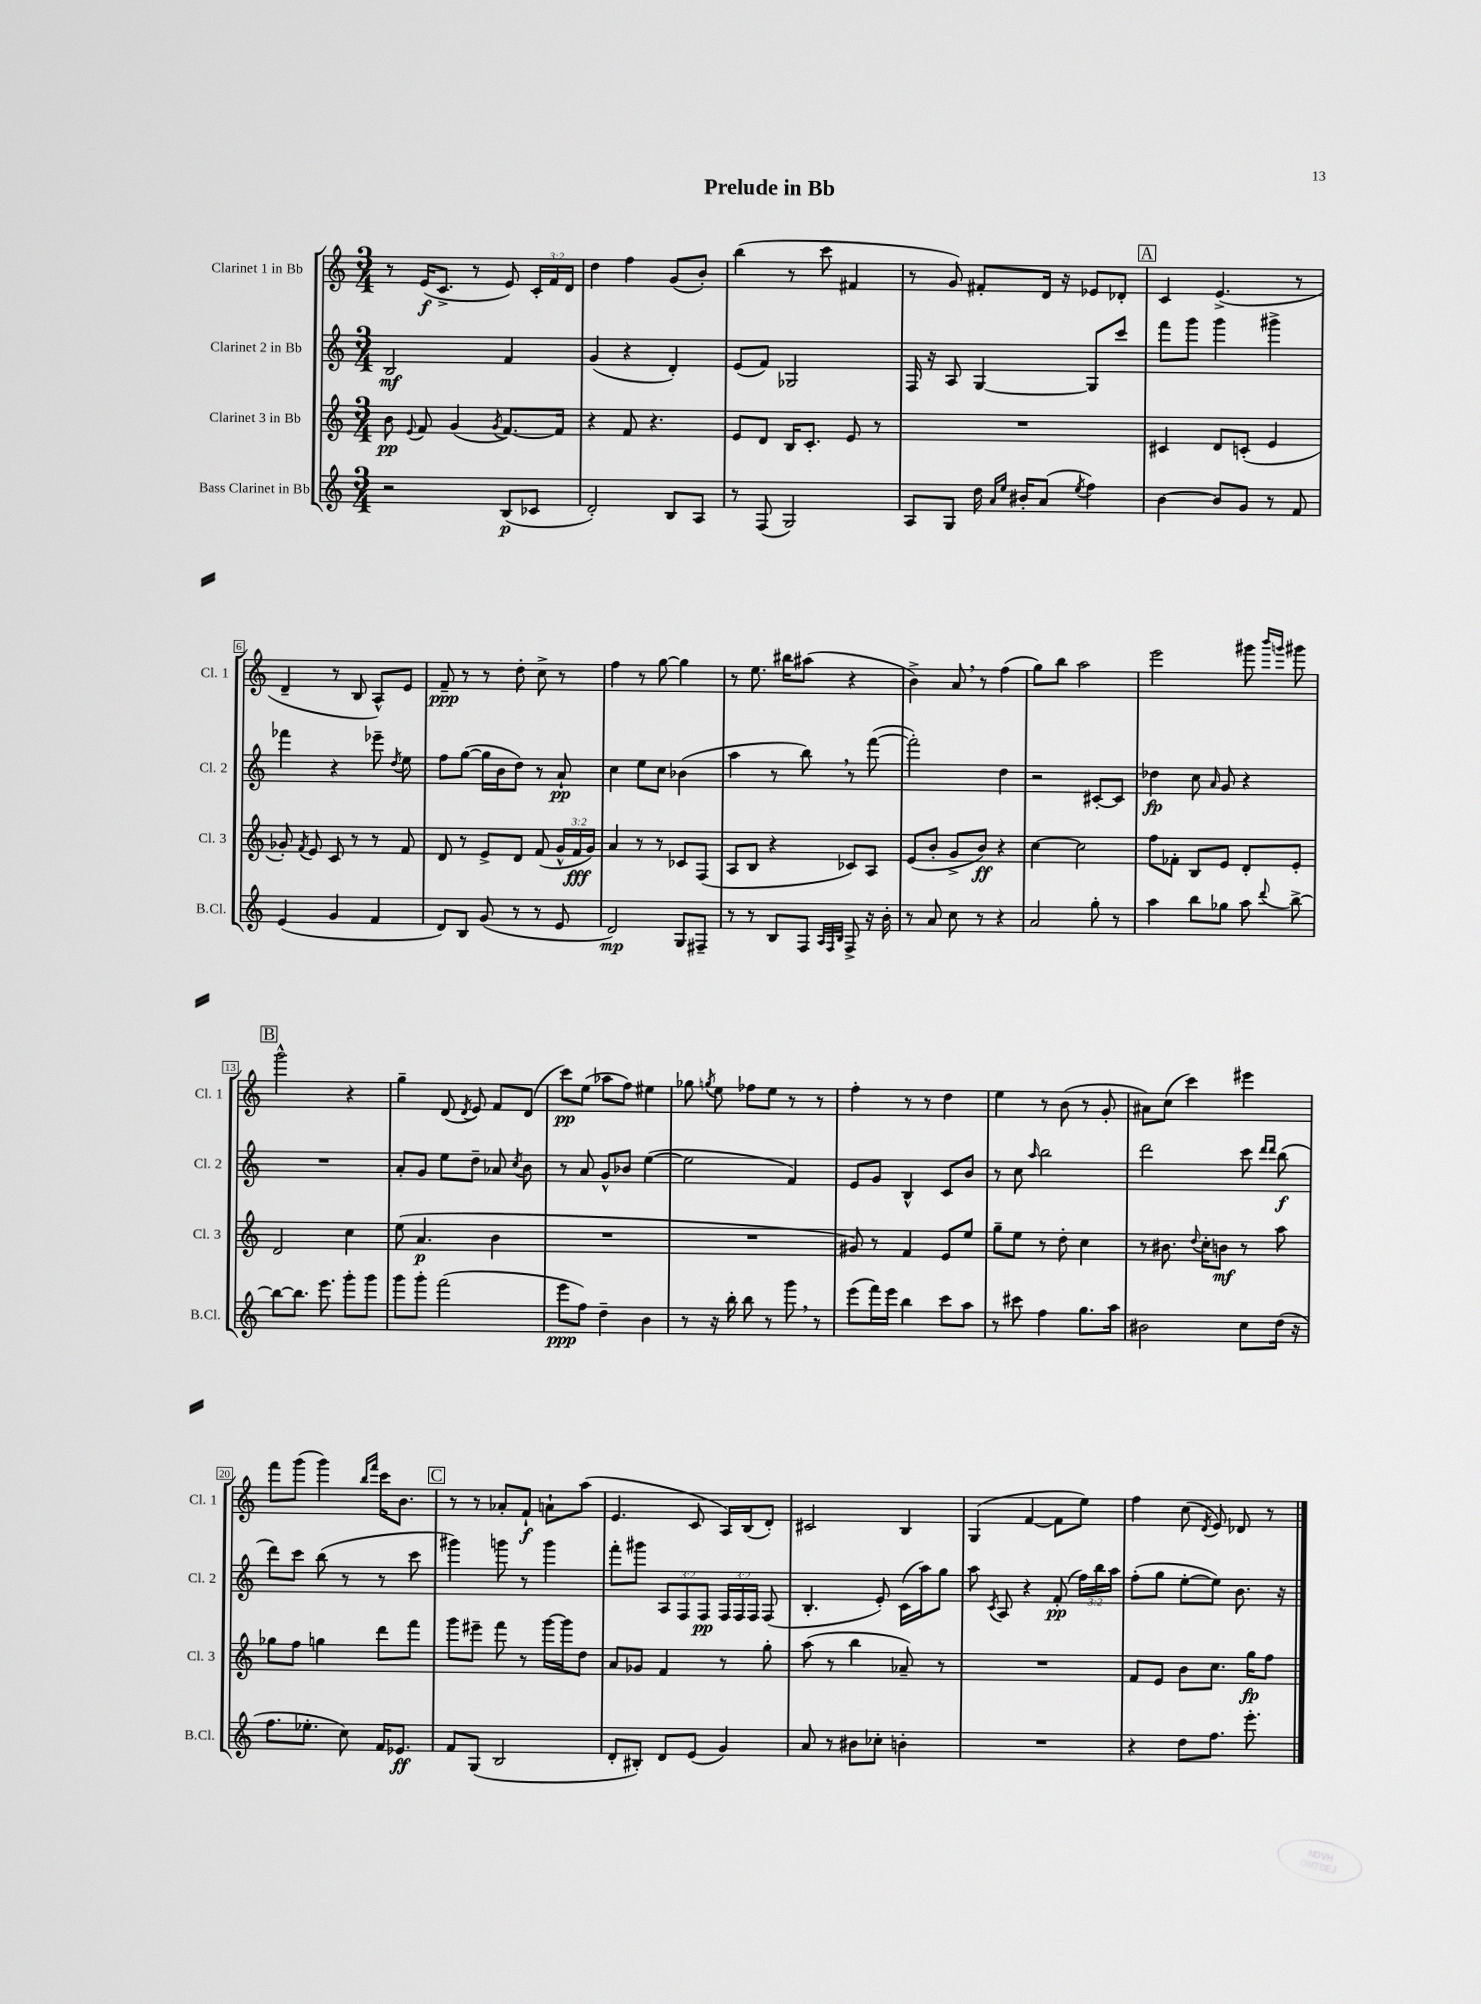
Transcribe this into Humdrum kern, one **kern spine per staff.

**kern	**dynam	**kern	**dynam	**kern	**dynam	**kern	**dynam
*part4	*part4	*part3	*part3	*part2	*part2	*part1	*part1
*staff4	*staff4	*staff3	*staff3	*staff2	*staff2	*staff1	*staff1
*I"Bass Clarinet in Bb	*	*I"Clarinet 3 in Bb	*	*I"Clarinet 2 in Bb	*	*I"Clarinet 1 in Bb	*
*I'B.Cl.	*	*I'Cl. 3	*	*I'Cl. 2	*	*I'Cl. 1	*
*clefG2	*	*clefG2	*	*clefG2	*	*clefG2	*
*k[]	*	*k[]	*	*k[]	*	*k[]	*
*M3/4	*	*M3/4	*	*M3/4	*	*M3/4	*
=1	=1	=1	=1	=1	=1	=1	=1
2r	.	8b\	pp	2B/	mf	8r	.
.	.	8qqe/	.	.	.	.	.
.	.	8f/	.	.	.	(16e/KL	f
.	.	.	.	.	.	8.c^/J	.
.	.	(4g/	.	.	.	.	.
.	.	.	.	.	.	8r	.
.	.	8qg/	.	.	.	.	.
(8B/L	p	[8.f/L)	.	4f/	.	8e/)	.
8c-X/J	.	.	.	.	.	24c'/LL	.
.	.	.	.	.	.	24f/	.
.	.	16f/Jk]	.	.	.	.	.
.	.	.	.	.	.	24d/JJ	.
=2	=2	=2	=2	=2	=2	=2	=2
2d'/)	.	4r	.	(4g/	.	4dd\	.
.	.	8f/	.	4r	.	4ff\	.
.	.	4.r	.	.	.	.	.
8B/L	.	.	.	4d'/)	.	(8g/L	.
8A/J	.	.	.	.	.	8b'/J)	.
=3	=3	=3	=3	=3	=3	=3	=3
8r	.	8e/L	.	(8e/L	.	(4bb\	.
(8F/	.	8d/J	.	8f/J)	.	.	.
2G/)	.	16B/KL	.	2G-X/	.	8r	.
.	.	8.c'/J	.	.	.	.	.
.	.	.	.	.	.	8ccc\	.
.	.	8e/	.	.	.	4f#X/	.
.	.	8r	.	.	.	.	.
=4	=4	=4	=4	=4	=4	=4	=4
8A/L	.	2.r	.	16F/	.	8r	.
.	.	.	.	16r	.	.	.
8G/J	.	.	.	8A/	.	8g/)	.
16dd\	.	.	.	[4G/	.	8f#X'/L	.
16qqa/LL	.	.	.	.	.	.	.
16qqee/JJ	.	.	.	.	.	.	.
16b#X'/KL	.	.	.	.	.	.	.
(8a/J	.	.	.	.	.	16d/Jk	.
.	.	.	.	.	.	16r	.
8qee/	.	.	.	.	.	.	.
4ff\)	.	.	.	8G/L]	.	8e-X/L	.
.	.	.	.	8ccc/J	.	8d-X'/J	.
!!LO:REH:place=s1:t=A
=5	=5	=5	=5	=5	=5	=5	=5
[4b\	.	4c#X/	.	8fff\L	.	4c/	.
.	.	.	.	8ggg\J	.	.	.
8b/L]	.	8d/L	.	4ggg\	.	(4.e^/	.
8g/J	.	(8cn'/J	.	.	.	.	.
8r	.	4e/	.	4ggg#X^\	.	.	.
8f/	.	.	.	.	.	8r	.
!!LO:LB:g=z
=6	=6	=6	=6	=6	=6	=6	=6
(4e/	.	8g-X'/)	.	4fff-X\	.	4d~/	.
.	.	8qf/	.	.	.	.	.
.	.	8e/	.	.	.	.	.
4g/	.	8c/	.	4r	.	8r	.
.	.	8r	.	.	.	8B/	.
4f/	.	8r	.	8eee-X~\	.	8A^^/L)	.
.	.	.	.	8qdd/	.	.	.
.	.	8f/	.	8ee\	.	8e/J	.
=7	=7	=7	=7	=7	=7	=7	=7
8d/L)	.	8d/	.	8ff\L	.	8f~/	ppp
8B/J	.	8r	.	([8gg\J	.	8r	.
(8g/	.	8e^/L	.	16gg\LL]	.	8r	.
.	.	.	.	16b\J	.	.	.
8r	.	8d/J	.	8dd\J)	.	8dd'\	.
8r	.	(8f/	.	8r	.	8cc^\	.
8e/	.	24g^^/LL	.	8a`/	pp	8r	.
.	.	24f/	fff	.	.	.	.
.	.	24g/JJ)	.	.	.	.	.
=8	=8	=8	=8	=8	=8	=8	=8
2d/)	mp	4a/	.	4cc\	.	4ff\	.
.	.	8r	.	8ee\L	.	8r	.
.	.	8r	.	8cc\J	.	[8gg\	.
8G/L	.	8c-X/L	.	(4b-X\	.	4gg\]	.
8F#X~/J	.	(8F/J	.	.	.	.	.
=9	=9	=9	=9	=9	=9	=9	=9
8r	.	8A/L	.	4aa\	.	8r	.
8r	.	8B/J	.	.	.	8.ee\	.
8B/L	.	4r	.	8r	.	.	.
.	.	.	.	.	.	16bb#X\KL	.
8F/J	.	.	.	8bb,\)	.	(8aa#X\J	.
32qqA/LLL	.	.	.	.	.	.	.
32qqF/	.	.	.	.	.	.	.
32qqB/JJJ	.	.	.	.	.	.	.
8F^/	.	8c-X/L)	.	8r	.	4r	.
16r	.	8A/J	.	([8fff\	.	.	.
16b'\	.	.	.	.	.	.	.
=10	=10	=10	=10	=10	=10	=10	=10
8r	.	(8e/L	.	2fff'\])	.	4b^\)	.
8a/	.	8b'/J	.	.	.	.	.
8cc\	.	8g^/L	.	.	.	8a,/	.
8r	.	8b/J)	ff	.	.	8r	.
4r	.	4r	.	4dd\	.	(4ff\	.
=11	=11	=11	=11	=11	=11	=11	=11
2a/	.	[4cc\	.	2r	.	8gg\L)	.
.	.	.	.	.	.	8bb\J	.
.	.	2cc\]	.	.	.	2aa\	.
8gg'\	.	.	.	[8c#X'/L	.	.	.
8r	.	.	.	8c#/J]	.	.	.
=12	=12	=12	=12	=12	=12	=12	=12
4aa\	.	8ff\L	.	4dd-X\	fp	2eee\	.
.	.	8f-X'\J	.	.	.	.	.
8bb\L	.	8B/L	.	8cc\	.	.	.
.	.	.	.	16qqa/	.	.	.
8gg-X\J	.	8e/J	.	8g/	.	.	.
8aa\	.	8d'/L	.	4r	.	8ggg#X\	.
.	.	.	.	.	.	16qqbbb/LL	.
8qqddd/	.	.	.	.	.	16qqgggn/JJ	.
[8bb^\	.	8e'/J	.	.	.	8ggg#X\	.
!!LO:LB:g=z
!!LO:REH:place=s1:t=B
=13	=13	=13	=13	=13	=13	=13	=13
8bb\L_	.	2d/	.	2.r	.	2ggg^^\	.
8.bb\J]	.	.	.	.	.	.	.
8.eee\	.	.	.	.	.	.	.
8ggg'\L	.	4cc\	.	.	.	4r	.
8ggg\J	.	.	.	.	.	.	.
=14	=14	=14	=14	=14	=14	=14	=14
8ggg\L	.	(8ee\	.	8a'/L	.	4gg~\	.
8ggg'\J	.	4.a/	p	8g/J	.	.	.
(2fff\	.	.	.	8ee\L	.	(8d/	.
.	.	.	.	.	.	8qd/	.
.	.	.	.	8dd~\J	.	8e/)	.
.	.	4b\	.	8a-X/	.	8f/L	.
.	.	.	.	8qcc/	.	.	.
.	.	.	.	8b\	.	(8d/J	.
=15	=15	=15	=15	=15	=15	=15	=15
8eee\L	ppp	2.r	.	8r	.	8ccc\L)	pp
8ff\J)	.	.	.	8a/	.	(8ee\J	.
4dd~\	.	.	.	8g^^/L	.	8aa-X\L	.
.	.	.	.	8b-X/J	.	8ff\J)	.
4b\	.	.	.	([4ee\	.	4ee#X\	.
=16	=16	=16	=16	=16	=16	=16	=16
8r	.	2.r	.	2ee\]	.	8gg-X\	.
.	.	.	.	.	.	8qggn/	.
16r	.	.	.	.	.	8ee\	.
16bb'\	.	.	.	.	.	.	.
8bb\	.	.	.	.	.	8ff-X\L	.
8r	.	.	.	.	.	8ee\J	.
8ggg,\	.	.	.	4f/)	.	8r	.
8r	.	.	.	.	.	8r	.
=17	=17	=17	=17	=17	=17	=17	=17
(8eee\L	.	8g#X/)	.	8e/L	.	4ff'\	.
16fff\L)	.	8r	.	8g/J	.	.	.
16eee\JJ	.	.	.	.	.	.	.
4bb\	.	4f/	.	4B^^/	.	8r	.
.	.	.	.	.	.	8r	.
8ccc\L	.	8e/L	.	8c/L	.	4dd\	.
8aa\J	.	8ee/J	.	8b/J	.	.	.
=18	=18	=18	=18	=18	=18	=18	=18
8r	.	8gg~\L	.	8r	.	4ee\	.
8ccc#X\	.	8ee\J	.	8cc\	.	.	.
.	.	.	.	16qqaa/	.	.	.
4ff\	.	8r	.	2bb\	.	8r	.
.	.	8dd'\	.	.	.	(8b\	.
8.gg\L	.	4cc\	.	.	.	8r	.
.	.	.	.	.	.	8g'/	.
16aa\Jk	.	.	.	.	.	.	.
=19	=19	=19	=19	=19	=19	=19	=19
2b#X\	.	8r	.	2ddd\	.	8a#X\L)	.
.	.	8.b#X\	.	.	.	(8cc\J	.
.	.	.	.	.	.	4ccc\)	.
.	.	8qqdd/	.	.	.	.	.
.	.	16cc'\KL	.	.	.	.	.
.	.	8bn\J	mf	.	.	.	.
8cc\L	.	8r	.	8ccc\	.	4eee#X\	.
.	.	.	.	16qqddd/LL	.	.	.
.	.	.	.	16qqddd/JJ	.	.	.
(16dd\Jk	.	8aa\	.	(8bb\	f	.	.
16r	.	.	.	.	.	.	.
!!LO:LB:g=z
=20	=20	=20	=20	=20	=20	=20	=20
8.ff\L	.	8gg-X\L	.	8ddd\L)	.	8fff\L	.
.	.	8ff\J	.	8ccc\J	.	(8ggg\J	.
8.ee-X'\J	.	.	.	.	.	.	.
.	.	4ggn\	.	(8bb\	.	4ggg\)	.
8cc\)	.	.	.	8r	.	.	.
.	.	.	.	.	.	16qqbb/LL	.
.	.	.	.	.	.	16qqfff/JJ	.
16f/KL	.	8ddd\L	.	8r	.	16ccc\KL	.
8.e-X/J	ff	.	.	.	.	8.b\J	.
.	.	8fff\J	.	8ccc\	.	.	.
!!LO:REH:place=s1:t=C
=21	=21	=21	=21	=21	=21	=21	=21
8f/L	.	8ggg\L	.	4ggg#X\)	.	8r	.
(8G/J	.	8eee#X~\J	.	.	.	8r	.
2B/	.	8fff\	.	8gggn\	.	8a-X'/L	.
.	.	8r	.	8r	.	8f`/J	f
.	.	[16ggg\LL	.	4ggg\	.	8an`\L	.
.	.	16ggg\J]	.	.	.	.	.
.	.	8dd\J	.	.	.	(8aa\J	.
=22	=22	=22	=22	=22	=22	=22	=22
8d'/L	.	8a/L	.	8fff'\L	.	4.e/	.
8B#X'/J)	.	8g-X/J	.	8ggg#X\J	.	.	.
8d/L	.	4f/	.	12A/L	.	.	.
.	.	.	.	12F/	.	.	.
(8e/J	.	.	.	.	.	8c/	.
.	.	.	.	12F/J	pp	.	.
4g/)	.	8r	.	24F/LL	.	16A/LL)	.
.	.	.	.	24F/	.	.	.
.	.	.	.	.	.	(16B/J	.
.	.	.	.	24F/JJ	.	.	.
.	.	8gg'\	.	(8F/	.	8d'/J)	.
=23	=23	=23	=23	=23	=23	=23	=23
8a/	.	(8aa\	.	4.B'/	.	2c#X/	.
8r	.	8r	.	.	.	.	.
8b#X\L	.	4bb\	.	.	.	.	.
8cc-X'\J	.	.	.	8e'/)	.	.	.
4bn'\	.	8a-X~/)	.	(16c\LL	.	4B/	.
.	.	.	.	16aa\J)	.	.	.
.	.	8r	.	8gg\J	.	.	.
=24	=24	=24	=24	=24	=24	=24	=24
2.r	.	2.r	.	8aa\	.	(4G/	.
.	.	.	.	8qc/	.	.	.
.	.	.	.	8A/	.	.	.
.	.	.	.	4r	.	[4f/	.
.	.	.	.	(8f'/	pp	8f\L]	.
.	.	.	.	24ff\LL)	.	8ee\J)	.
.	.	.	.	24bb\	.	.	.
.	.	.	.	24aa\JJ	.	.	.
=25	=25	=25	=25	=25	=25	=25	=25
4r	.	8f/L	.	(8ff'\L	.	4ff\	.
.	.	8e/J	.	8gg\J	.	.	.
8dd\L	.	8b\L	.	[8ee'\L	.	(8cc\	.
.	.	.	.	.	.	8qd/	.
8.ff\J	.	8.cc\J	.	8ee\J])	.	8e/)	.
.	.	.	.	8.b\	.	8d-X/	.
8.eee'\	.	16gg\KL	fp	.	.	.	.
.	.	8ff\J	.	.	.	8r	.
.	.	.	.	16r	.	.	.
==	==	==	==	==	==	==	==
*-	*-	*-	*-	*-	*-	*-	*-
